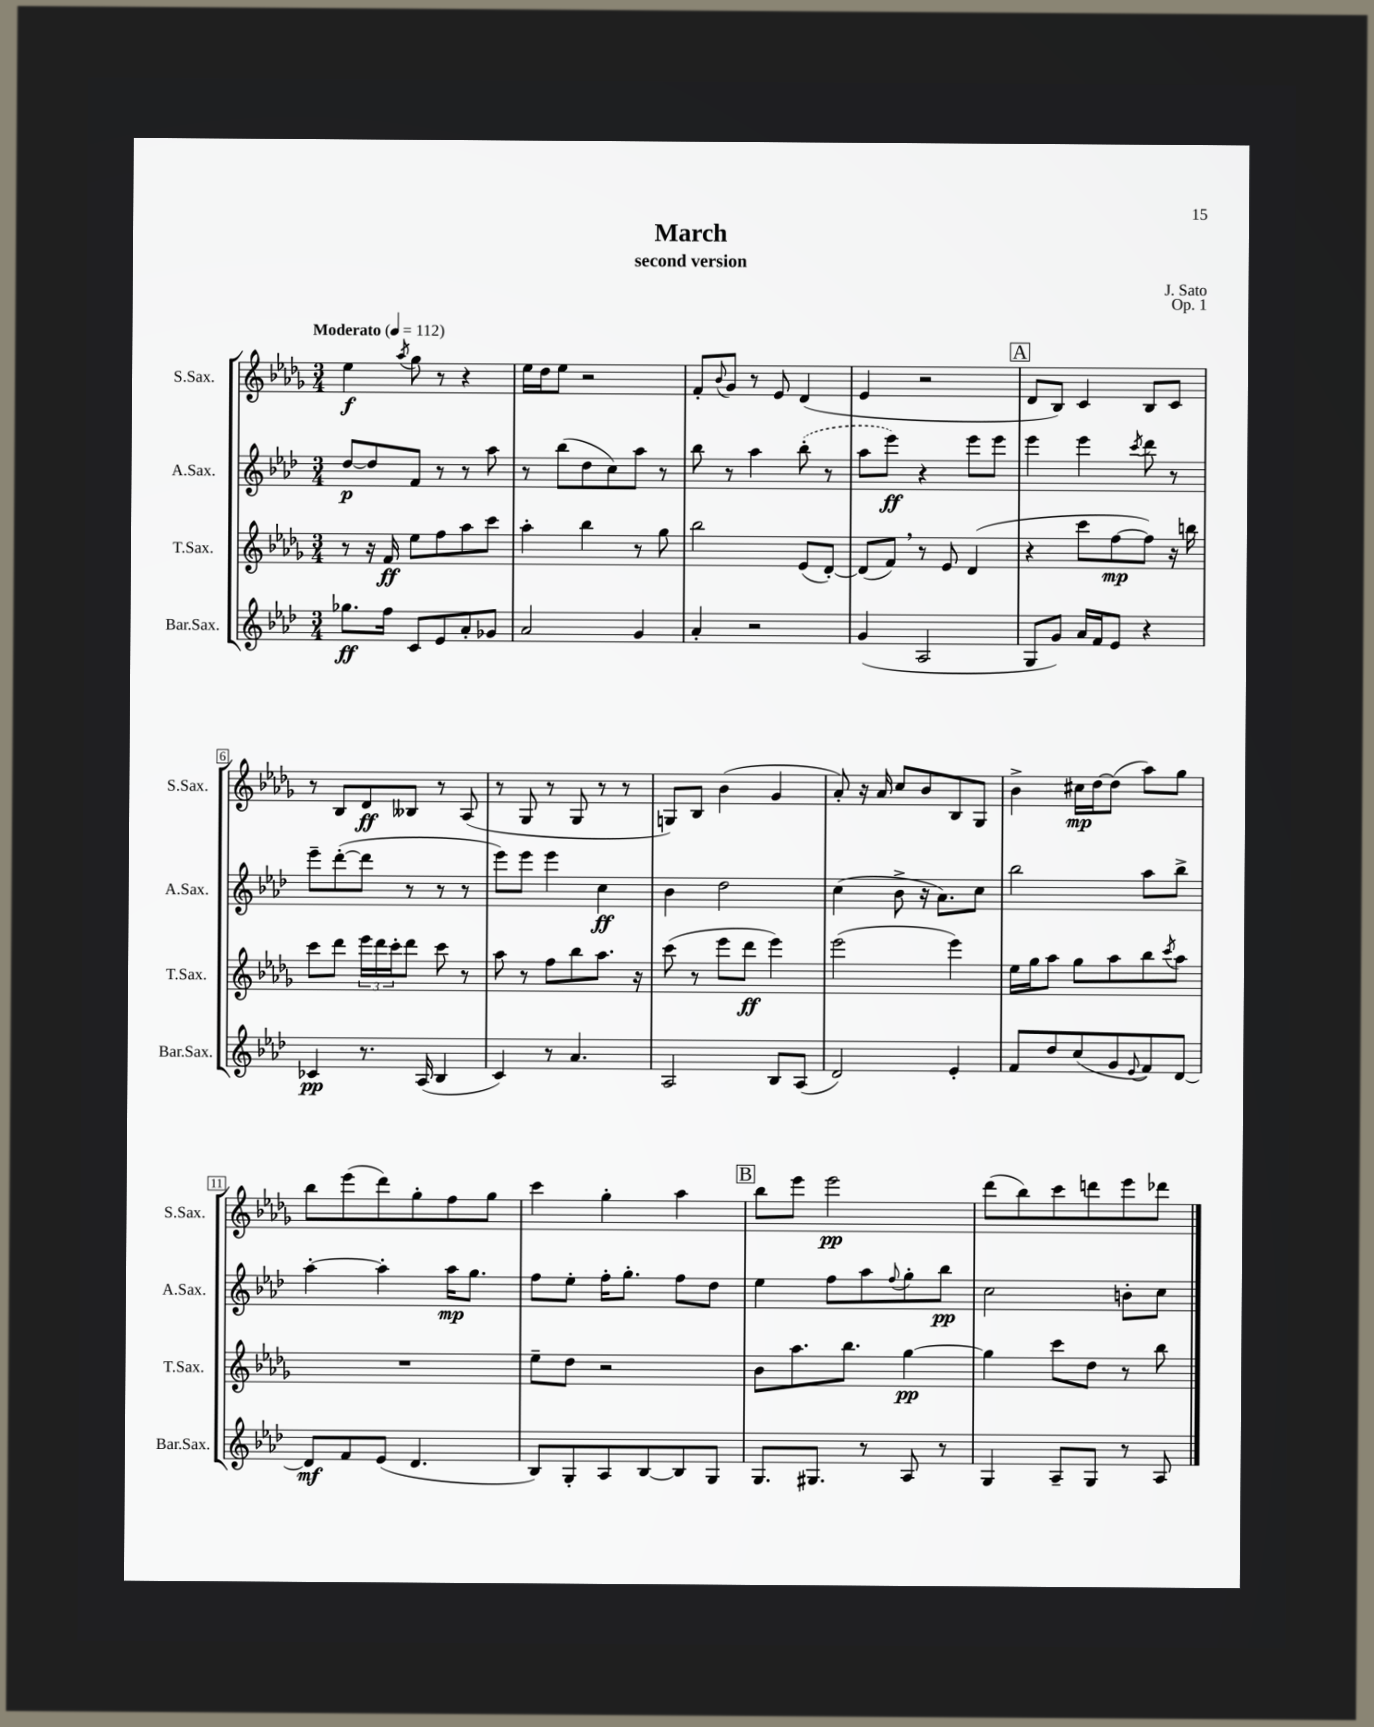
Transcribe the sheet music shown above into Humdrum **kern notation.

**kern	**dynam	**kern	**dynam	**kern	**dynam	**kern	**dynam
*part4	*part4	*part3	*part3	*part2	*part2	*part1	*part1
*staff4	*staff4	*staff3	*staff3	*staff2	*staff2	*staff1	*staff1
*I"Bar.Sax.	*	*I"T.Sax.	*	*I"A.Sax.	*	*I"S.Sax.	*
*I'Bar.Sax.	*	*I'T.Sax.	*	*I'A.Sax.	*	*I'S.Sax.	*
*clefG2	*	*clefG2	*	*clefG2	*	*clefG2	*
*k[b-e-a-d-]	*	*k[b-e-a-d-g-]	*	*k[b-e-a-d-]	*	*k[b-e-a-d-g-]	*
*M3/4	*	*M3/4	*	*M3/4	*	*M3/4	*
*MM112	*	*MM112	*	*MM112	*	*MM112	*
=1	=1	=1	=1	=1	=1	=1	=1
!	!	!	!	!	!	!LO:TX:a:B:t=Moderato	!
8.gg-X\L	ff	8r	.	[8dd-/L	p	4ee-\	f
.	.	16r	.	8dd-/]	.	.	.
16ff\Jk	.	16f/	ff	.	.	.	.
.	.	.	.	.	.	8qaa-/	.
8c/L	.	8ee-\L	.	8f/J	.	8gg-\	.
8e-/	.	8ff\	.	8r	.	8r	.
8a-'/	.	8aa-\	.	8r	.	4r	.
8g-X/J	.	8ccc\J	.	8aa-\	.	.	.
=2	=2	=2	=2	=2	=2	=2	=2
2a-/	.	4aa-'\	.	8r	.	16ee-\LL	.
.	.	.	.	.	.	16dd-\J	.
.	.	.	.	(8bb-\L	.	8ee-\J	.
.	.	4bb-\	.	8dd-\	.	2r	.
.	.	.	.	8cc\)	.	.	.
4g/	.	8r	.	8aa-\J	.	.	.
.	.	8gg-\	.	8r	.	.	.
=3	=3	=3	=3	=3	=3	=3	=3
4a-'/	.	2bb-\	.	8bb-\	.	8f'/L	.
.	.	.	.	.	.	8qqb-/	.
.	.	.	.	8r	.	8g-/J	.
2r	.	.	.	4aa-\	.	8r	.
.	.	.	.	.	.	8e-/	.
.	.	(8e-/L	.	(8bb-'\	.	(4d-/	.
.	.	[8d-'/J)	.	8r	.	.	.
=4	=4	=4	=4	=4	=4	=4	=4
(4g/	.	(8d-/L]	.	8aa-\L	.	4e-/	.
.	.	8f,/J)	.	8eee-\J)	ff	.	.
2A-/	.	8r	.	4r	.	2r	.
.	.	8e-/	.	.	.	.	.
.	.	(4d-/	.	8eee-\L	.	.	.
.	.	.	.	8eee-\J	.	.	.
!!LO:REH:place=s1:t=A
=5	=5	=5	=5	=5	=5	=5	=5
8G/L	.	4r	.	4eee-\	.	8d-/L	.
8g/J)	.	.	.	.	.	8B-/J)	.
16a-/LL	.	8ccc\L	.	4eee-\	.	4c/	.
16f/J	.	.	.	.	.	.	.
8e-/J	.	[8ff\	mp	.	.	.	.
.	.	.	.	8qccc/	.	.	.
4r	.	8ff\J])	.	8ddd-\	.	8B-/L	.
.	.	16r	.	8r	.	8c/J	.
.	.	16bbn\	.	.	.	.	.
!!LO:LB:g=z
=6	=6	=6	=6	=6	=6	=6	=6
4c-X/	pp	8ccc\L	.	8eee-~\L	.	8r	.
.	.	8ddd-\J	.	([8ddd-'\	.	8B-/L	.
8.r	.	24eee-\LL	.	8ddd-\J]	.	8d-/	ff
.	.	24ddd-\	.	.	.	.	.
.	.	24ccc'\J	.	.	.	.	.
.	.	8ddd-\J	.	8r	.	8B--X/J	.
(16A-/	.	.	.	.	.	.	.
4B-/	.	8ccc\	.	8r	.	8r	.
.	.	8r	.	8r	.	(8A-/	.
=7	=7	=7	=7	=7	=7	=7	=7
4c/)	.	8aa-\	.	8eee-\L)	.	8r	.
.	.	8r	.	8eee-\J	.	8G-/	.
8r	.	8ff\L	.	4eee-\	.	8r	.
4.a-/	.	8bb-\	.	.	.	8G-/	.
.	.	8.aa-\J	.	4cc\	ff	8r	.
.	.	.	.	.	.	8r	.
.	.	16r	.	.	.	.	.
=8	=8	=8	=8	=8	=8	=8	=8
2A-/	.	(8ccc\	.	4b-\	.	8Gn/L)	.
.	.	8r	.	.	.	8B-/J	.
.	.	8eee-\L	.	2dd-\	.	(4b-\	.
.	.	8ddd-\J	ff	.	.	.	.
8B-/L	.	4eee-\)	.	.	.	4g-/	.
(8A-/J	.	.	.	.	.	.	.
=9	=9	=9	=9	=9	=9	=9	=9
2d-/)	.	(2eee-\	.	(4cc\	.	8a-'/)	.
.	.	.	.	.	.	16r	.
.	.	.	.	.	.	16a-/	.
.	.	.	.	8b-^\	.	8cc/L	.
.	.	.	.	16r	.	8b-/	.
.	.	.	.	8.a-\L)	.	.	.
4e-'/	.	4eee-\)	.	.	.	8B-/	.
.	.	.	.	8cc\J	.	8G-/J	.
=10	=10	=10	=10	=10	=10	=10	=10
8f/L	.	16ee-\LL	.	2bb-\	.	4b-^\	.
.	.	16gg-\J	.	.	.	.	.
8dd-/	.	8aa-\J	.	.	.	.	.
(8cc/	.	8gg-\L	.	.	.	16cc#X\LL	mp
.	.	.	.	.	.	[16dd-\J	.
8g/	.	8aa-\	.	.	.	(8dd-\J]	.
8qqe-/	.	.	.	.	.	.	.
8f/)	.	8bb-\	.	8aa-\L	.	8aa-\L)	.
.	.	8qccc/	.	.	.	.	.
[8d-/J	.	8aa-\J	.	8bb-^\J	.	8gg-\J	.
!!LO:LB:g=z
=11	=11	=11	=11	=11	=11	=11	=11
8d-/L]	mf	2.r	.	[4aa-'\	.	8bb-\L	.
8f/	.	.	.	.	.	(8eee-\	.
(8e-/J	.	.	.	4aa-'\]	.	8ddd-\)	.
4.d-/	.	.	.	.	.	8gg-'\	.
.	.	.	.	16aa-\KL	mp	8ff\	.
.	.	.	.	8.gg\J	.	.	.
.	.	.	.	.	.	8gg-\J	.
=12	=12	=12	=12	=12	=12	=12	=12
8B-/L)	.	8ee-~\L	.	8ff\L	.	4ccc\	.
8G'/	.	8dd-\J	.	8ee-'\J	.	.	.
8A-/	.	2r	.	16ff'\KL	.	4gg-'\	.
.	.	.	.	8.gg'\J	.	.	.
[8B-/	.	.	.	.	.	.	.
8B-/]	.	.	.	8ff\L	.	4aa-\	.
8G/J	.	.	.	8dd-\J	.	.	.
!!LO:REH:place=s1:t=B
=13	=13	=13	=13	=13	=13	=13	=13
8.G/L	.	8b-\L	.	4ee-\	.	8bb-\L	.
.	.	8.aa-\	.	.	.	8eee-\J	.
8.G#X/J	.	.	.	.	.	.	.
.	.	.	.	8ff\L	.	2eee-\	pp
.	.	8.bb-\J	.	.	.	.	.
8r	.	.	.	8aa-\	.	.	.
.	.	.	.	8qqff/	.	.	.
8A-/	.	[4gg-\	pp	8gg'\	.	.	.
8r	.	.	.	8bb-\J	pp	.	.
=14	=14	=14	=14	=14	=14	=14	=14
4G/	.	4gg-\]	.	2cc\	.	(8ddd-\L	.
.	.	.	.	.	.	8bb-\)	.
8A-~/L	.	8ccc\L	.	.	.	8ccc\	.
8G/J	.	8dd-\J	.	.	.	8dddn\	.
8r	.	8r	.	8bn'\L	.	8eee-\	.
8A-/	.	8bb-\	.	8cc\J	.	8ddd-X\J	.
==	==	==	==	==	==	==	==
*-	*-	*-	*-	*-	*-	*-	*-
